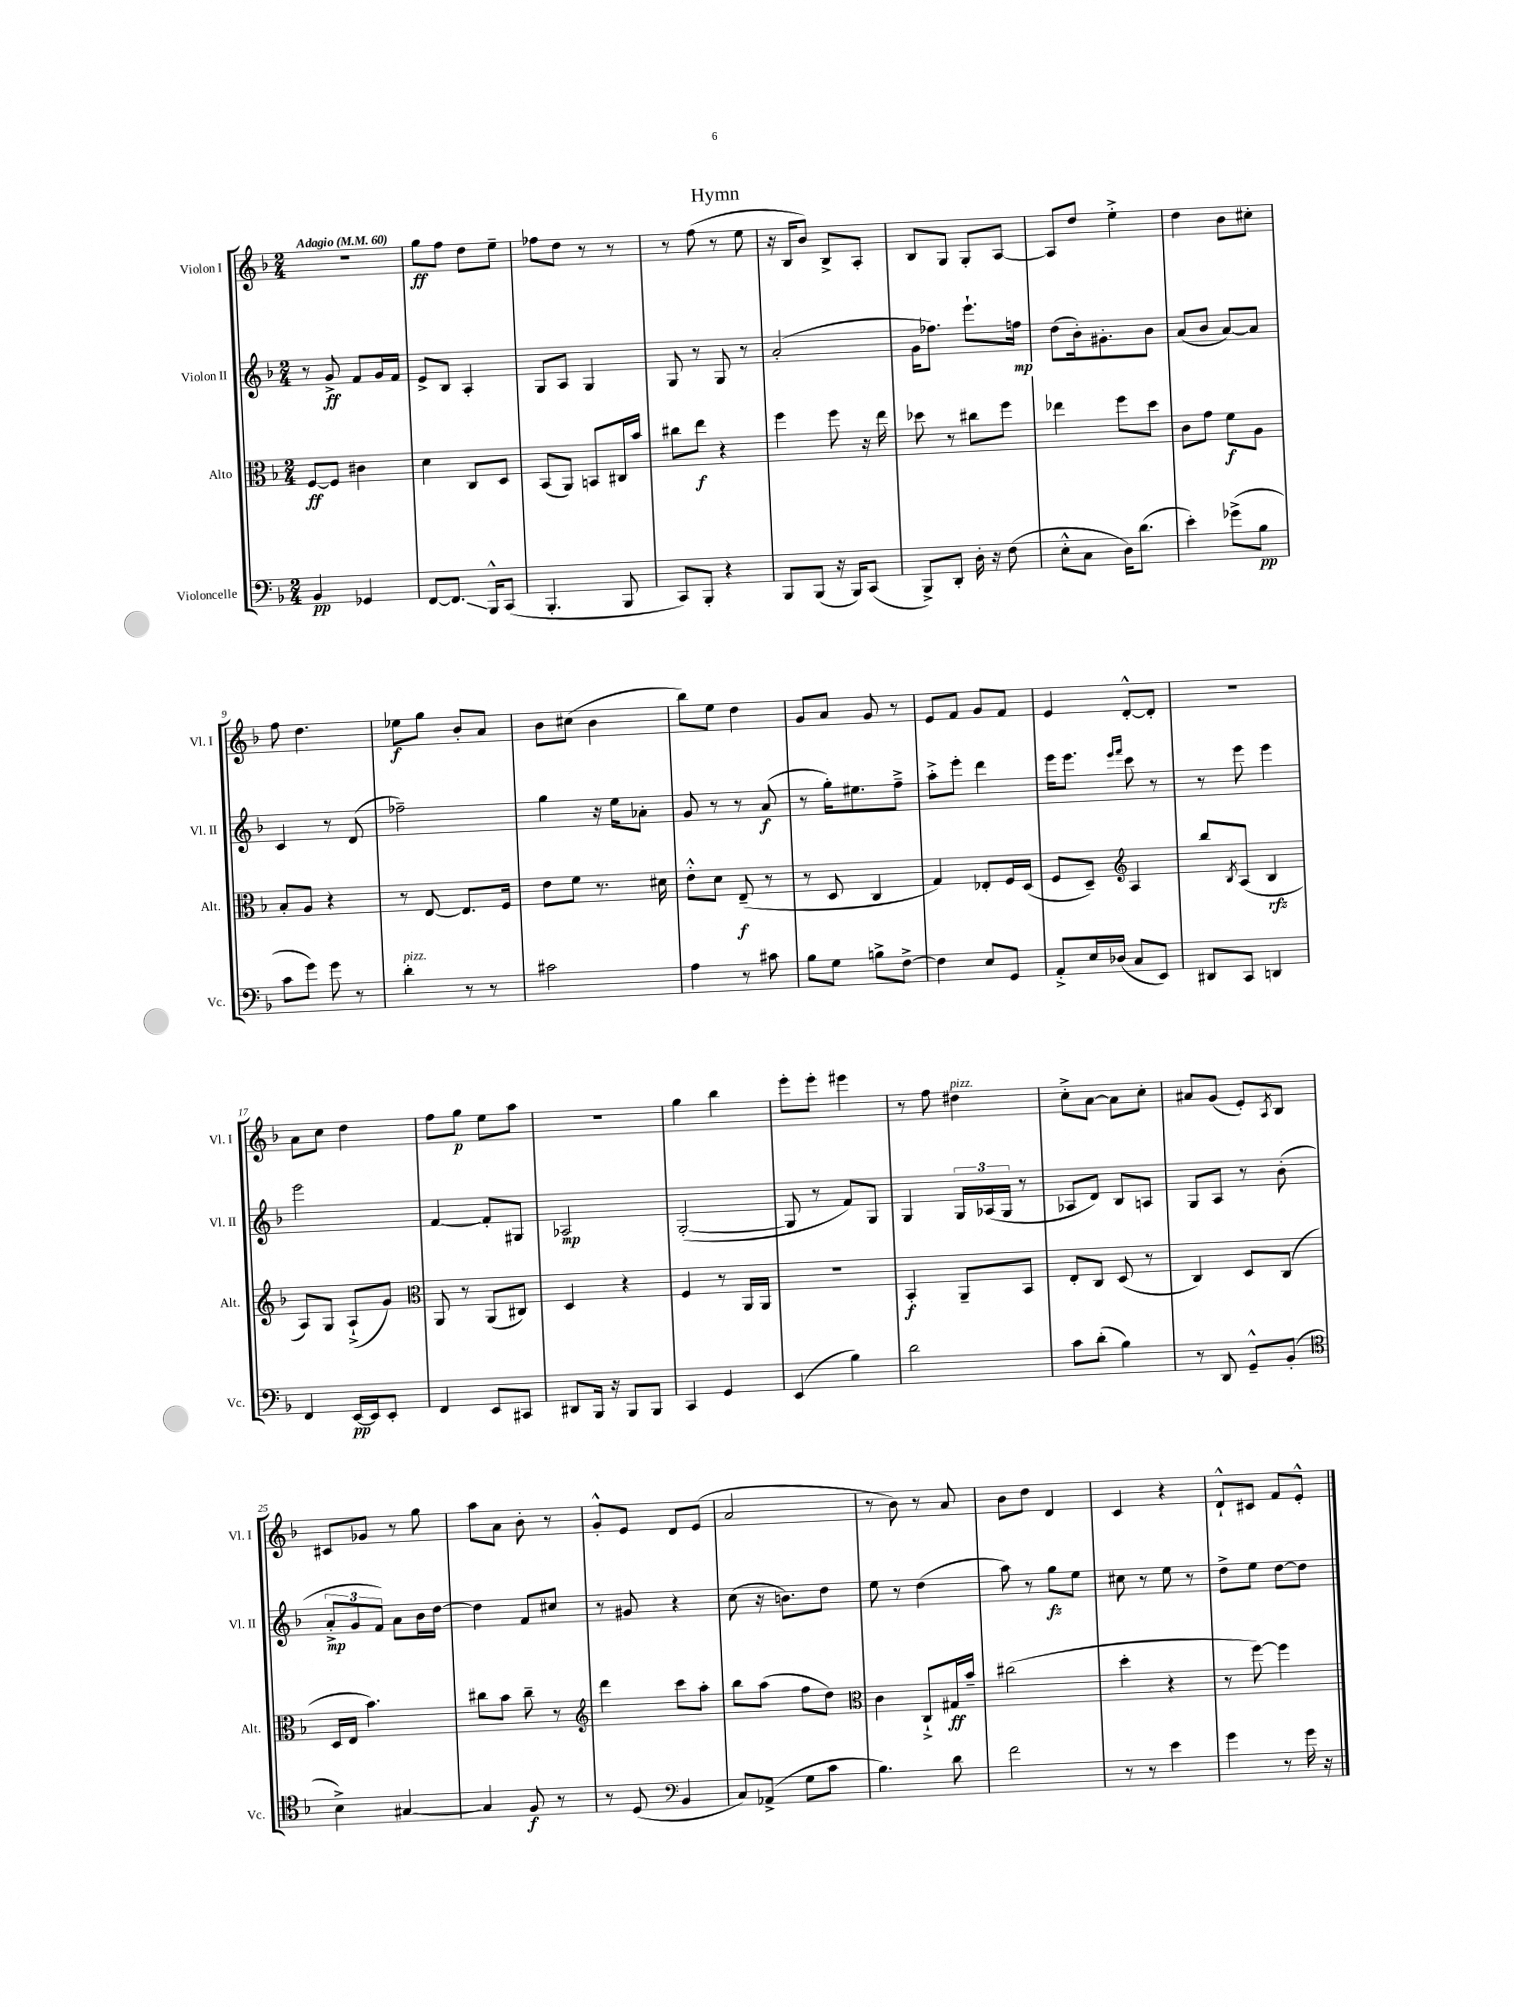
\header { title = "Hymn" }
<<
\new StaffGroup <<
\new Staff = "s0" \with { instrumentName = "Violon I" shortInstrumentName = "Vl. I" } {
    \clef treble \key f \major \numericTimeSignature \time 2/4 \tempo "Adagio" 4 = 60
    R2 |
    g''8\ff f''8 d''8 e''8-- |
    fes''8 d''8 r8 r8 |
    r8 f''8( r8 e''8 |
    r16 bes16 bes'8) bes8-> a8-. |
    bes8 g8 g8-. a8~ |
    a8 d''8 e''4-.-> |
    d''4 bes'8 cis''8-. |
    f''8 d''4. |
    ees''8\f g''8 bes'8-. a'8 |
    bes'8 cis''8( bes'4 |
    bes''8) e''8 d''4 |
    g'8 a'8 g'8 r8 |
    e'8 f'8 g'8 f'8 |
    e'4 d'8~-.-^ d'8-. |
    r2 |
    a'8 c''8 d''4 |
    f''8 g''8\p e''8 a''8 |
    r2 |
    g''4 bes''4 |
    e'''8-. e'''8-. eis'''4 |
    r8 f''8 dis''4^\markup { \italic "pizz." } |
    c''8-.-> a'8~ a'8 c''8-. |
    ais'8 g'8( e'8-.) \acciaccatura { a8 } bes8 |
    cis'8 ges'8 r8 g''8 |
    a''8 a'8 bes'8-. r8 |
    g'8-.-^ e'8 d'8 e'8( |
    a'2 |
    r8 bes'8) r8 a'8 |
    bes'8 d''8 d'4 |
    c'4 r4 |
    d'8-!-^ cis'8 f'8 e'8-.-^ \bar "|." |
}
\new Staff = "s1" \with { instrumentName = "Violon II" shortInstrumentName = "Vl. II" } {
    \clef treble \key f \major \numericTimeSignature \time 2/4
    r8 g'8->\ff f'8 g'16 f'16 |
    e'8-> bes8 a4-. |
    g8 a8 g4 |
    g8 r8 g8 r8 |
    a'2-.( |
    g'16 fes''8.) e'''8.-! f''16\mp |
    d''8( bes'16-.) gis'8.-. bes'8 |
    a'8( bes'8 a'8~) a'8 |
    c'4 r8 d'8( |
    fes''2--) |
    g''4 r16 e''16 aes'8-. |
    g'8 r8 r8 a'8\f( |
    r8 g''16-.) eis''8. f''8---> |
    a''8-.-> e'''8-. d'''4 |
    e'''16 e'''8. \grace { e'''16 f'''16 } c'''8 r8 |
    r8 e'''8 e'''4 |
    e'''2 |
    f'4~ f'8-. gis8 |
    aes2\mp |
    g2~-.( |
    g8 r8 f'8) g8 |
    g4 \tuplet 3/2 { g16 aes16( g16 } r8 |
    aes8 d'8) bes8 a8 |
    g8 a8 r8 bes'8-.( |
    \tuplet 3/2 { a'8-.->\mp g'8 f'8) } a'8 bes'16 d''16~ |
    d''4 f'8 cis''8 |
    r8 gis'8 r4 |
    c''8( r16 b'8.) d''8 |
    e''8 r8 d''4( |
    a''8) r8 g''8\fz e''8 |
    cis''8 r8 e''8 r8 |
    d''8-> e''8 d''8~ d''8 \bar "|." |
}
\new Staff = "s2" \with { instrumentName = "Alto" shortInstrumentName = "Alt." } {
    \clef alto \key f \major \numericTimeSignature \time 2/4
    f8~\ff f8 cis'4 |
    d'4 c8 d8 |
    bes,8( a,8) b,8 cis16 bes'16 |
    cis''8 e''8\f r4 |
    f''4 f''8 r16 e''16 |
    des''8 r8 cis''8 f''8 |
    ees''4 f''8 d''8 |
    c'8 g'8 f'8\f a8 |
    bes8-. a8 r4 |
    r8 e8~ e8. f16 |
    e'8 f'8 r8. dis'16 |
    e'8-.-^ d'8 e8--\f( r8 |
    r8 d8 c4 |
    g4) ees8-. f16 d16( |
    f8 d8--) \clef treble a4 |
    bes''8 \acciaccatura { bes8 } a8( bes4\rfz |
    a8) g8 a8-!->( g'8) |
    \clef alto a,8 r8 a,8( cis8) |
    d4 r4 |
    f4 r8 a,16 a,16 |
    r2 |
    bes,4-.\f a,8-- bes,8 |
    e8-. c8 d8( r8 |
    c4) d8 c8( |
    d16 e16 bes'4.) |
    cis''8 bes'8 cis''8-- r8 |
    \clef treble d'''4 c'''8 a''8-. |
    bes''8 a''8( f''8 d''8) |
    \clef alto c'4 c8-!-> gis16\ff bes'16-- |
    cis''2( |
    d''4-. r4 |
    r8 f''8~) f''4 \bar "|." |
}
\new Staff = "s3" \with { instrumentName = "Violoncelle" shortInstrumentName = "Vc." } {
    \clef bass \key f \major \numericTimeSignature \time 2/4
    bes,4\pp ges,4 |
    f,8~ f,8.\glissando bes,,16-^ c,8( |
    bes,,4.-. bes,,8 |
    c,8) bes,,8-. r4 |
    bes,,8 bes,,8( r16 bes,,16) c,8( |
    bes,,8->) d,8-. d16-. r16 f8( |
    e8-.-^ c8 d16) d'8.( |
    e'4-.) ges'8->( bes8\pp |
    c'8 g'8) g'8 r8 |
    d'4-.^\markup { \italic "pizz." } r8 r8 |
    cis'2 |
    a4 r8 cis'8 |
    bes8 g8 b8-> f8~-> |
    f4 e8 g,8 |
    a,8-.-> e16 des16( c8 e,8) |
    dis,8 c,8 d,4 |
    f,4 e,16~\pp e,16 e,8-. |
    f,4 e,8 cis,8 |
    dis,8 bes,,16 r16 bes,,8 bes,,8 |
    c,4 g,4 |
    e,4( bes4) |
    d'2 |
    c'8 d'8-.( bes4) |
    r8 d,8 g,8---^ bes,8-.( |
    \clef tenor bes4->) gis4~ |
    gis4 f8\f r8 |
    r8 d8( \clef bass bes,4 |
    c8) aes,8->( g8 c'8 |
    bes4.) d'8 |
    f'2 |
    r8 r8 e'4 |
    g'4 r8 g'16 r16 \bar "|." |
}
>>
>>
